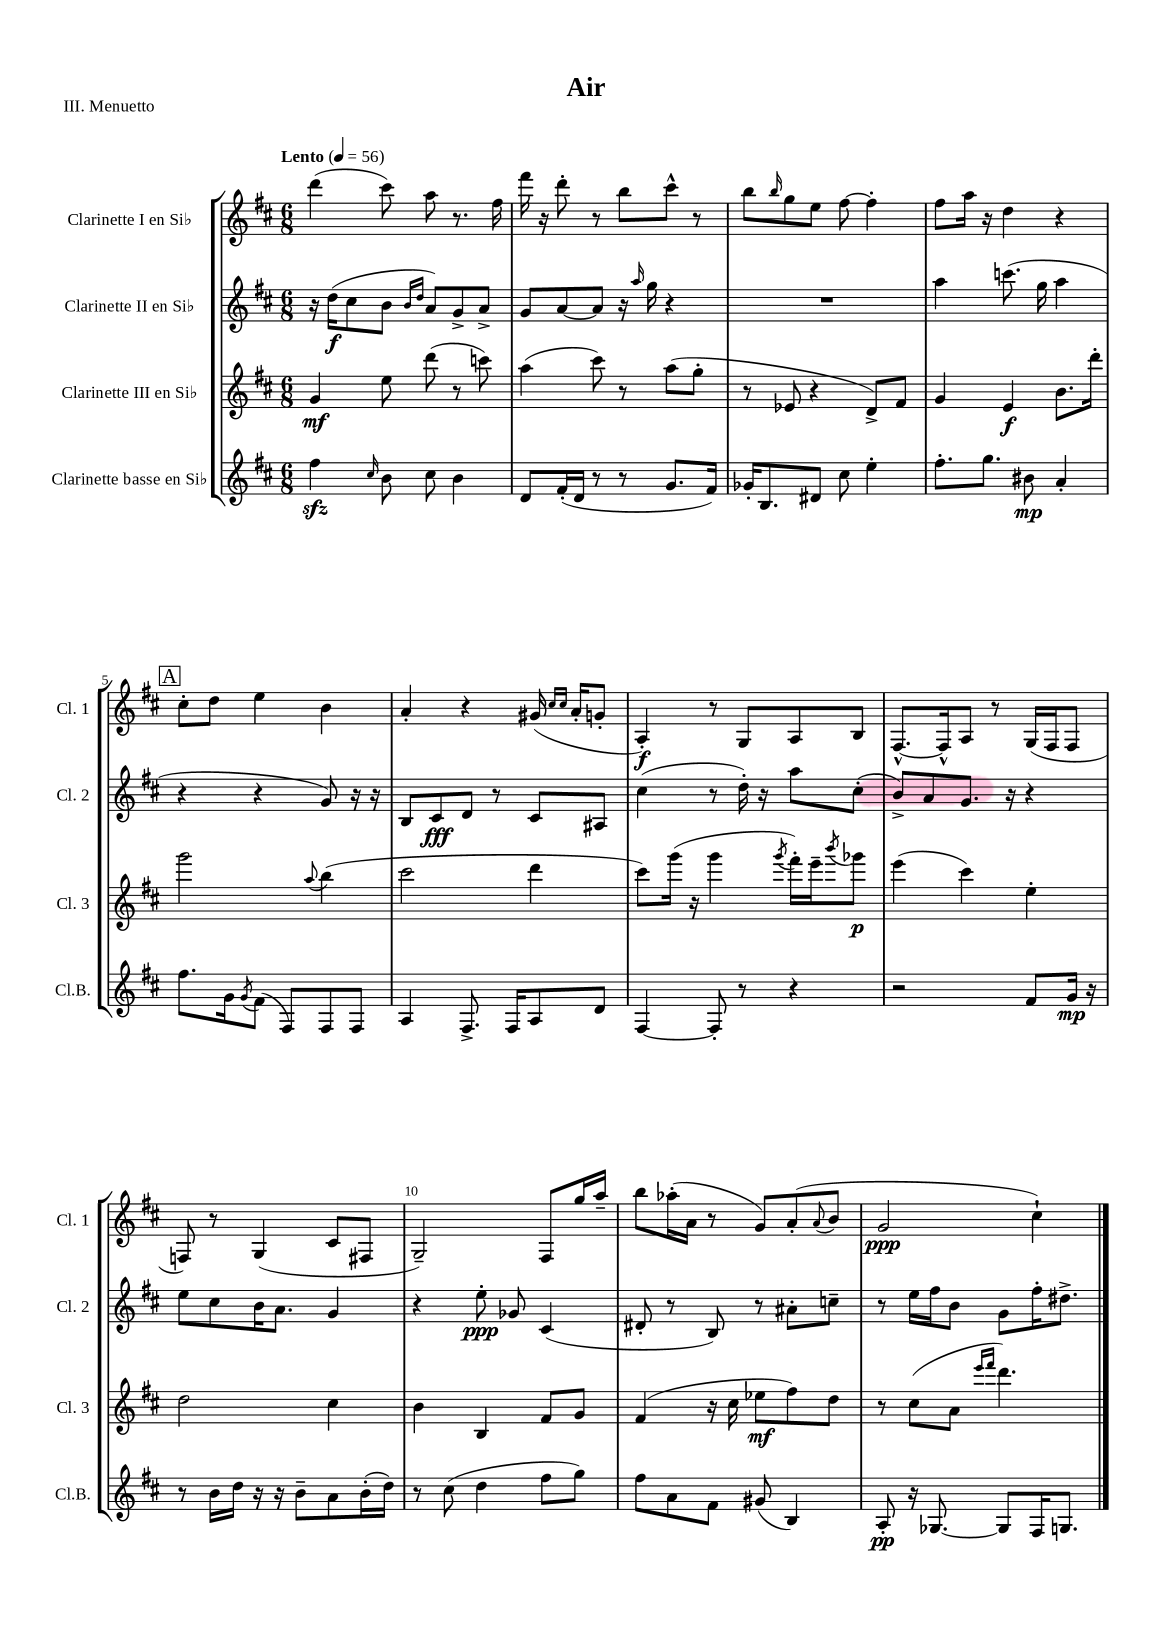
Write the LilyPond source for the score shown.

\header { title = "Air" piece = "III. Menuetto" }
<<
\new StaffGroup <<
\new Staff = "s0" \with { instrumentName = "Clarinette I en Sib" shortInstrumentName = "Cl. 1" } {
    \clef treble \key d \major \numericTimeSignature \time 6/8 \tempo "Lento" 4 = 56
    d'''4( cis'''8) a''8 r8. fis''16 |
    fis'''16 r16 d'''8-. r8 b''8 cis'''8-^ r8 |
    b''8 \grace { b''16 } g''8 e''8 fis''8~ fis''4-. |
    fis''8 a''16 r16 d''4 r4 |
    \mark \markup { \box "A" } cis''8-. d''8 e''4 b'4 |
    a'4-. r4 gis'16( \grace { cis''16 cis''16 } a'16-. g'8-. |
    a4-.\f) r8 g8 a8 b8 |
    fis8.~-^ fis16-^ a8 r8 g16( fis16 fis8 |
    f8) r8 g4( cis'8 fis8 |
    g2--) fis8 g''16 a''16-- |
    b''8 aes''16-.( a'16 r8 g'8) a'8-.( \appoggiatura { a'8 } b'8 |
    g'2\ppp cis''4-!) \bar "|." |
}
\new Staff = "s1" \with { instrumentName = "Clarinette II en Sib" shortInstrumentName = "Cl. 2" } {
    \clef treble \key d \major \numericTimeSignature \time 6/8
    r16 d''16\f( cis''8 b'8 \grace { b'16 d''16 } a'8) g'8-> a'8-> |
    g'8 a'8~ a'8 r16 \grace { a''16 } g''16 r4 |
    R2. |
    a''4 c'''8.( g''16 a''4 |
    \mark \markup { \box "A" } r4 r4 g'8) r16 r16 |
    b8 cis'8\fff d'8 r8 cis'8 ais8 |
    cis''4( r8 d''16-.) r16 a''8 cis''8-.( |
    b'8->) a'8 g'8. r16 r4 |
    e''8 cis''8 b'16 a'8. g'4 |
    r4 e''8-.\ppp ges'8 cis'4( |
    dis'8-. r8 b8) r8 ais'8-. c''8-- |
    r8 e''16 fis''16 b'8 g'8 fis''16-. dis''8.-> \bar "|." |
}
\new Staff = "s2" \with { instrumentName = "Clarinette III en Sib" shortInstrumentName = "Cl. 3" } {
    \clef treble \key d \major \numericTimeSignature \time 6/8
    g'4\mf e''8 d'''8( r8 c'''8) |
    a''4( cis'''8) r8 a''8( g''8-. |
    r8 ees'8 r4 d'8->) fis'8 |
    g'4 e'4\f b'8. d'''16-. |
    \mark \markup { \box "A" } g'''2 \appoggiatura { a''8 } b''4( |
    cis'''2 d'''4 |
    cis'''8) g'''16( r16 g'''4 \acciaccatura { g'''8 } fis'''16-.) e'''16-- \acciaccatura { b'''8 } ges'''8\p |
    e'''4( cis'''4) e''4-. |
    d''2 cis''4 |
    b'4 b4 fis'8 g'8 |
    fis'4( r16 cis''16 ees''8\mf fis''8) d''8 |
    r8 cis''8( a'8 \grace { e'''16 fis'''16 } d'''4.) \bar "|." |
}
\new Staff = "s3" \with { instrumentName = "Clarinette basse en Sib" shortInstrumentName = "Cl.B." } {
    \clef treble \key d \major \numericTimeSignature \time 6/8
    fis''4\sfz \grace { cis''16 } b'8 cis''8 b'4 |
    d'8 fis'16-.( d'16 r8 r8 g'8. fis'16) |
    ges'16-. b8. dis'8 cis''8 e''4-. |
    fis''8.-. g''8. bis'8\mp a'4-. |
    \mark \markup { \box "A" } fis''8. g'16 \acciaccatura { g'8 } fis'8( fis8) fis8 fis8 |
    a4 fis8.-> fis16 a8 d'8 |
    fis4~ fis8-. r8 r4 |
    r2 fis'8 g'16\mp r16 |
    r8 b'16 d''16 r16 r16 b'8-- a'8 b'16-.( d''16) |
    r8 cis''8( d''4 fis''8 g''8) |
    fis''8 a'8 fis'8 gis'8( b4) |
    a8-.\pp r16 ges8.~ ges8 fis16 g8. \bar "|." |
}
>>
>>
\layout { \context { \Score \override BarNumber.break-visibility = ##(#f #t #t) barNumberVisibility = #(every-nth-bar-number-visible 5) } }
